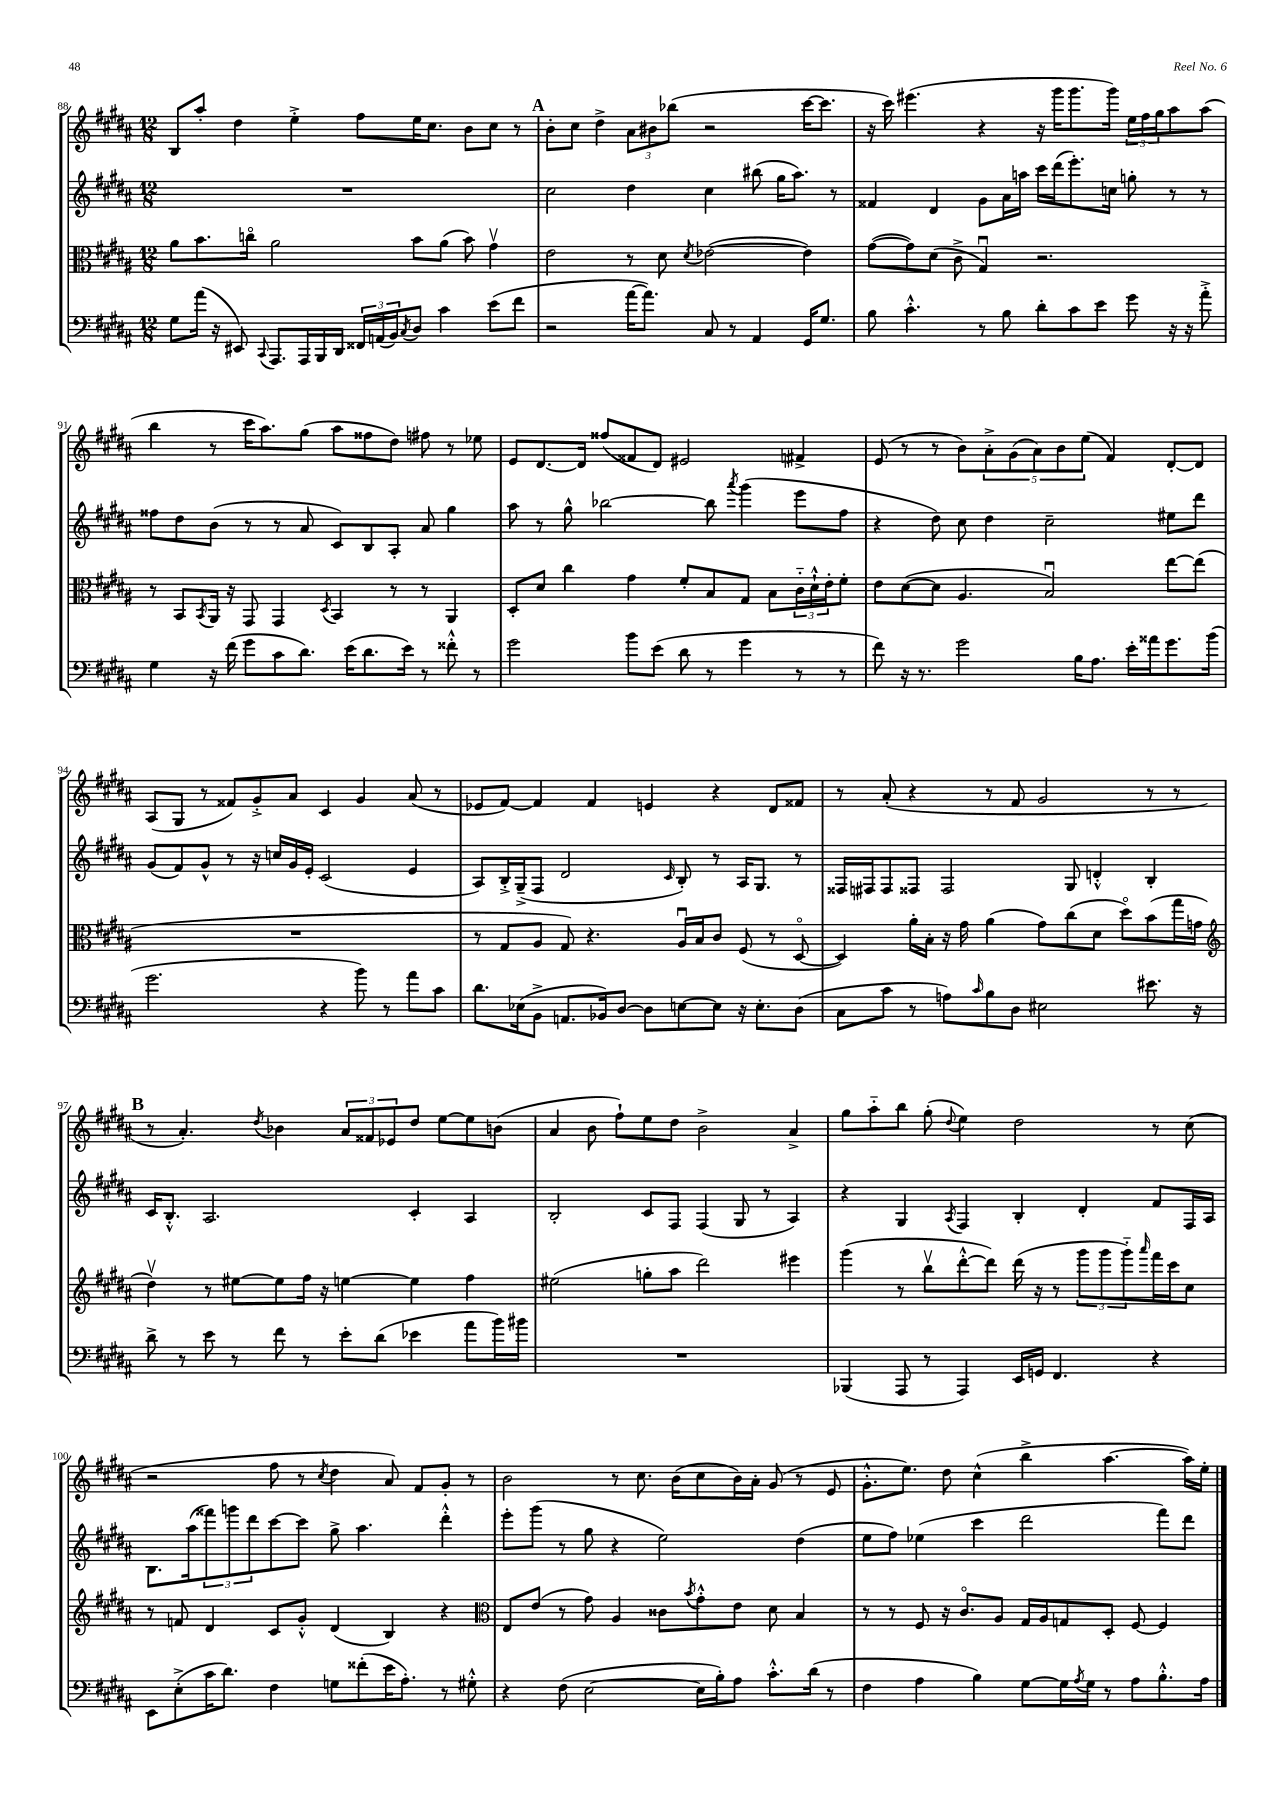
<<
\new StaffGroup <<
\new Staff = "s0" {
    \clef treble \key b \major \numericTimeSignature \time 12/8
    b8 ais''8-. dis''4 e''4-.-> fis''8 e''16 cis''8. b'8 cis''8 r8 |
    \mark \markup { \bold "A" } b'8-. cis''8 dis''4-> \tuplet 3/2 { ais'8 bis'8 bes''8( } r2 cis'''16~ cis'''8. |
    r16 cis'''16) eis'''4.( r4 r16 gis'''16 gis'''8. gis'''16) \tuplet 3/2 { e''16 fis''16 gis''16 } ais''8 ais''8( |
    b''4 r8 cis'''16 ais''8.) gis''8( ais''8 fisis''8 dis''8) fis''8 r8 ees''8 |
    e'8 dis'8.~ dis'16 fisis''8( fisis'8 dis'8) eis'2 fis'4-> |
    e'8( r8 r8 b'8) \tuplet 5/4 { ais'8-.-> gis'8( ais'8) b'8 e''8( } fis'4) dis'8~-. dis'8 |
    ais8( gis8 r8 fisis'8) gis'8-.-> ais'8 cis'4 gis'4 ais'8( r8 |
    ees'8 fis'8~) fis'4 fis'4 e'4 r4 dis'8 fisis'8 |
    r8 ais'8-.( r4 r8 fis'8 gis'2 r8 r8 |
    \mark \markup { \bold "B" } r8 ais'4.-.) \acciaccatura { dis''8 } bes'4 \tuplet 3/2 { ais'8 fisis'8 ees'8 } dis''8 e''8~ e''8 b'8( |
    ais'4 b'8 fis''8-!) e''8 dis''8 b'2-> ais'4-> |
    gis''8 ais''8-_ b''8 gis''8-.( \appoggiatura { dis''8 } e''4) dis''2 r8 cis''8( |
    r2 fis''8 r8 \acciaccatura { cis''8 } dis''4 ais'8) fis'8 gis'8-. r8 |
    b'2 r8 cis''8. b'16( cis''8 b'16) ais'16-. gis'8( r8 e'8 |
    gis'8.-.-^ e''8.) dis''8 cis''4-^( b''4-> ais''4.~ ais''16) e''16-. \bar "|." |
}
\new Staff = "s1" {
    \clef treble \key b \major \numericTimeSignature \time 12/8
    R1. |
    \mark \markup { \bold "A" } cis''2 dis''4 cis''4 bis''8( gis''16 ais''8.) r8 |
    fisis'4 dis'4 gis'8 ais'16 a''16 cis'''16 dis'''16( e'''8.-.) c''16 g''8-. r8 r8 |
    fisis''8 dis''8 b'8( r8 r8 ais'8 cis'8) b8 ais8-. ais'8 gis''4 |
    ais''8 r8 gis''8-^ bes''2~ bes''8 \acciaccatura { ais'''8 } gis'''4( e'''8 fis''8 |
    r4 dis''8) cis''8 dis''4 cis''2-- eis''8 dis'''8 |
    gis'8( fis'8) gis'8-^ r8 r16 c''16 gis'16 e'16-. cis'2( e'4 |
    ais8) b16-.-> gis16--->( fis8 dis'2 \grace { cis'16 } b8-.) r8 ais16 gis8. r8 |
    fisis16 fis16 fis8 fisis8 fisis2 gis8 d'4-.-^ b4-. |
    \mark \markup { \bold "B" } cis'16 b8.-.-^ ais2. cis'4-. ais4 |
    b2-. cis'8 fis8 fis4( gis8 r8 ais4) |
    r4 gis4 \acciaccatura { ais8 } fis4 b4-. dis'4-. fis'8 fis16 ais16 |
    b8. ais''16( \tuplet 3/2 { fisis'''8) g'''8 dis'''8 } cis'''8~ cis'''8 gis''8-> ais''4. dis'''4-.-^ |
    e'''8-. gis'''8( r8 gis''8 r4 e''2) dis''4( |
    e''8 fis''8) ees''4( cis'''4 dis'''2 fis'''8) dis'''8 \bar "|." |
}
\new Staff = "s2" {
    \clef alto \key b \major \numericTimeSignature \time 12/8
    ais'8 b'8. c''16\flageolet ais'2 b'8 ais'8( b'8) gis'4\upbow |
    \mark \markup { \bold "A" } e'2 r8 dis'8 \acciaccatura { dis'8 } ees'2~( ees'4) |
    gis'8~( gis'8) dis'8( cis'8-> gis4\downbow) r2. |
    r8 b,8 \acciaccatura { b,8 } ais,16 r16 gis,8 gis,4 \acciaccatura { dis8 } b,4 r8 r8 ais,4 |
    dis8-. dis'8 cis''4 gis'4 fis'8-. b8 gis8 b8 \tuplet 3/2 { cis'16-_ dis'16-!-^ e'16-. } fis'8-. |
    e'8 dis'8~( dis'8 ais4. b2\downbow) e''8~ e''8( |
    R1. |
    r8 gis8 ais8 gis8) r4. ais16\downbow b16 cis'8 fis8( r8 dis8~\flageolet |
    dis4) ais'16-. b16-. r16 gis'16 ais'4( gis'8) cis''8( dis'8 dis''8\flageolet) b'8( gis''16 g'16 |
    \mark \markup { \bold "B" } \clef treble dis''4\upbow) r8 eis''8~ eis''8 fis''16 r16 e''4~ e''4 fis''4 |
    eis''2( g''8-. ais''8 dis'''2) eis'''4 |
    gis'''4( r8 b''8\upbow dis'''8~-.-^ dis'''8) dis'''16( r16 r8 \tuplet 3/2 { gis'''8 gis'''8 gis'''8-_) } \grace { ais'''16 } fis'''16 cis'''16 cis''8 |
    r8 f'8 dis'4 cis'8 gis'8-.-^ dis'4( b4) r4 |
    \clef alto e8 e'8( r8 gis'8) ais4 cisis'8 \acciaccatura { b'8 } gis'8-.-^ e'8 dis'8 b4 |
    r8 r8 fis8 r16 cis'8.\flageolet ais8 gis16 ais16 g8 dis8-. fis8~ fis4 \bar "|." |
}
\new Staff = "s3" {
    \clef bass \key b \major \numericTimeSignature \time 12/8
    gis8 ais'16( r16 eis,8) \appoggiatura { cis,8 } ais,,8. ais,,16 b,,16 dis,16 \tuplet 3/2 { fisis,16 a,16( b,16) } \acciaccatura { cis8 } dis8 cis'4 e'8( fis'8 |
    \mark \markup { \bold "A" } r2 ais'16~ ais'8.) cis8 r8 ais,4 gis,16 gis8. |
    b8 cis'4.-.-^ r8 b8 dis'8-. cis'8 e'8 gis'8 r16 r16 ais'8-.-> |
    gis4 r16 fis'16( gis'8 cis'8 dis'8.) e'16( dis'8. e'16) r8 fisis'8-.-^ r8 |
    gis'2 b'8 e'8( dis'8 r8 gis'4 r8 r8 |
    fis'8) r16 r8. gis'2 b16 ais8. e'16-. aisis'16 gis'8. b'16( |
    gis'2. r4 b'8) r8 ais'8 cis'8 |
    dis'8. ees16( b,8-> a,8. bes,16) dis8~ dis8 e8~ e8 r16 e8.-. dis8( |
    cis8 cis'8 r8 a8) \grace { cis'16 } b8 dis8 eis2 eis'8. r16 |
    \mark \markup { \bold "B" } dis'8-> r8 e'8 r8 fis'8 r8 e'8-. dis'8( ees'4 ais'8 b'16) bis'16 |
    R1. |
    bes,,4( ais,,8 r8 ais,,4) e,16 g,16 fis,4. r4 |
    e,8 e8-.->( cis'16 dis'8.) fis4 g8 fisis'8-.( e'16 ais8.-.) r8 gis8-.-^ |
    r4 fis8( e2~ e16 b16-.) ais8 cis'8.-.-^ dis'16( r8 |
    fis4 ais4 b4) gis8~ gis16 \acciaccatura { ais8 } gis16 r8 ais8 b8.-.-^ ais16 \bar "|." |
}
>>
>>
\layout { \context { \Score currentBarNumber = #88 } }
